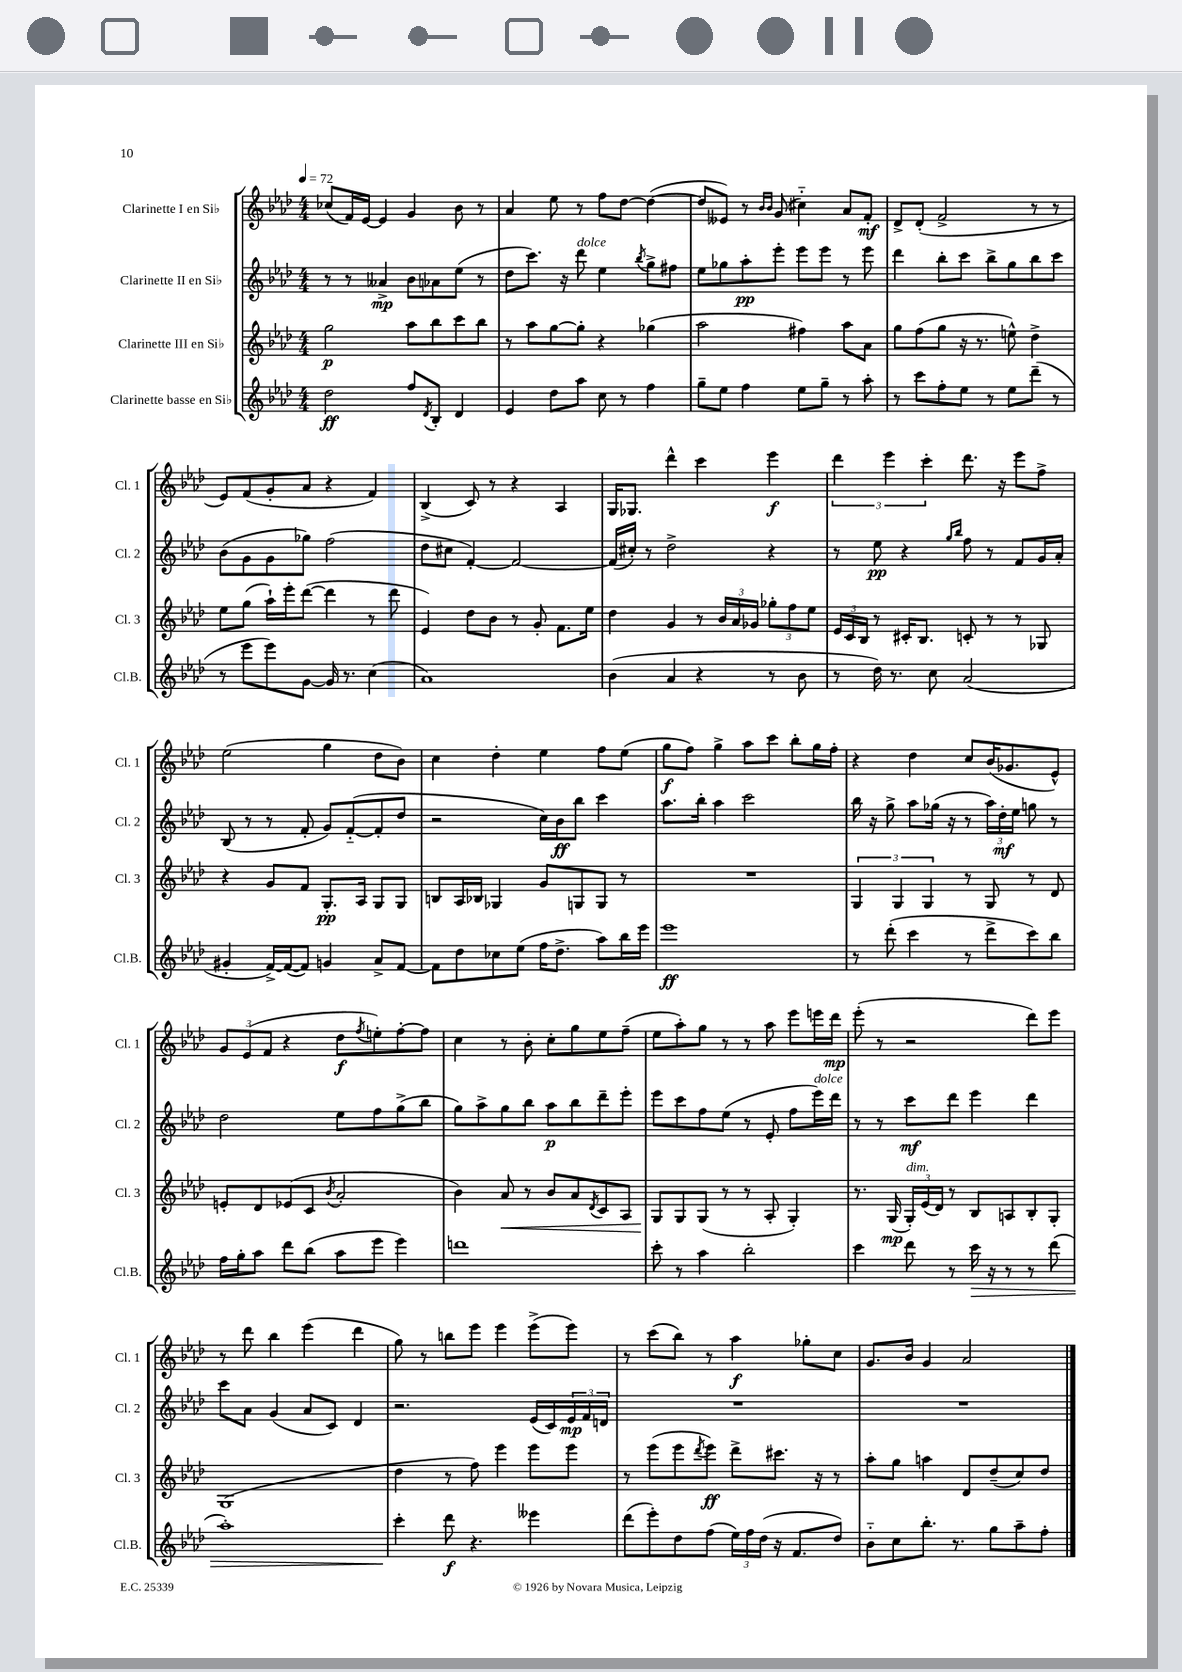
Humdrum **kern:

**kern	**kern	**kern	**kern
*staff4	*staff3	*staff2	*staff1
*clefG2	*clefG2	*clefG2	*clefG2
*k[b-e-a-d-]	*k[b-e-a-d-]	*k[b-e-a-d-]	*k[b-e-a-d-]
*M4/4	*M4/4	*M4/4	*M4/4
*MM72	*MM72	*MM72	*MM72
2dd-	2gg	8r	(8cc-
.	.	8r	16f)
.	.	.	[16e-
.	.	4a--^	4e-]
8ff	8aa-	8b-	4g
8qd-	.	.	.
8B-'	8bb-	8a-	.
4d-	8ccc	(8ee-	8b-
.	8bb-	8r	8r
=	=	=	=
4e-	8r	8dd-	4a-
.	8aa-	8.ccc)	.
8dd-	[8gg	.	8ee-
.	.	16r	.
8aa-	8gg']	8ddd-	8r
8cc	4r	4ee-	8ff
8r	.	.	[8dd-
.	.	8qbb-	.
4ff	(4gg-	8gg^	(4dd-_
.	.	8ff#	.
=	=	=	=
8gg~	2aa-	8ee-	8dd-]
8ee-	.	8gg-	8e--)
4ff	.	8aa-'	8r
.	.	.	16qqb-
.	.	.	16qqb-
.	.	8eee-'	(8g
8ee-	4ff#)	8eee-	4cc#'~)
8gg~	.	8eee-	.
8r	8aa-	8r	8a-
8aa-'	8a-	8eee-	8f'
=	=	=	=
8r	8gg	4ddd-	8d-^
8ccc	(8ff	.	(8d-'
8ff'	8gg	8bb-'	2f^
8ee-	16r	8ccc	.
.	8.r	.	.
8r	.	8bb-^	.
8ee-	8ee^^)	8gg	.
(8ddd-~	4dd-^	8bb-	8r
8r	.	8ccc	8r
=	=	=	=
8r	8ee-	(8b-	8e-)
8eee-	(8gg	8g	(8f
8eee-)	16aa-`)	8g	8g'
.	16eee-'	.	.
[8g	([8ddd-	8gg-)	8a-
16g]	4ddd-]	(2ff	4r
8.r	.	.	.
(4cc	8r	.	4f)
.	8ddd-	.	.
=	=	=	=
1a-)	4e-)	8dd-	(4B-^
.	.	8cc#	.
.	8dd-	[4f')	8c)
.	8b-	.	8r
.	8r	2f_	4r
.	8g'	.	.
.	8.f	.	4A-
.	16ee-	.	.
=	=	=	=
(4b-	4dd-	(16f]	16G
.	.	16cc#')	8.G-
.	.	8r	.
4a-	4g	2dd-^	4ddd-^^
4r	8r	.	4ccc
.	24b-	.	.
.	24a-	.	.
.	24g-	.	.
8r	12gg-'	4r	4eee-
.	12ff	.	.
8b-	.	.	.
.	12ee-	.	.
=	=	=	=
8r	24e-	8r	6ddd-
.	24c	.	.
.	24B-	.	.
16dd-)	8r	8ee-	.
.	.	.	6eee-
8.r	.	.	.
.	16c#'	4r	.
.	8.B-	.	.
.	.	.	6ccc'
8cc	.	.	.
.	.	16qqgg	.
.	.	16qqbb-	.
(2a-	8c'	8ff	8.ddd-
.	8r	8r	.
.	.	.	16r
.	8r	8f	8eee-
.	8G-	16g	8ff^
.	.	16a-'	.
=	=	=	=
4g#'	4r	(8B-	(2ee-
.	.	8r	.
[16f^)	8g	8r	.
(16f_	.	.	.
8f])	8f	8f'	.
4g	8.G'	8g)	4gg
.	.	([8f'~	.
.	16A-	.	.
8a-^	8G	8f']	8dd-
[8f	8G	8dd-	8b-)
=	=	=	=
8f]	8B	2r	4cc
8dd-	16A-	.	.
.	16B-	.	.
8cc-	4G-	.	4dd-'
(8ee-	.	.	.
16ff	8g	16cc)	4ee-
8.dd-^	.	16b-	.
.	8G	8bb-	.
8aa-)	8G	4ccc	8ff
16bb-	8r	.	(8ee-
16eee-	.	.	.
=	=	=	=
1eee-	1r	8.aa-	8gg
.	.	.	8ff)
.	.	16bb-'	.
.	.	4aa-	4gg^
.	.	2ccc	8aa-
.	.	.	8ccc
.	.	.	8bb-'
.	.	.	16gg
.	.	.	16ff'
=	=	=	=
8r	6G	16bb-	4r
.	.	16r	.
(8ddd-'	.	8gg^	.
.	6G	.	.
4ccc	.	8aa-	4dd-
.	6G	.	.
.	.	(16gg-	.
.	.	16r	.
8r	8r	8r	8cc
8ddd-^	8G	24aa-)	(16b-
.	.	24dd-'	.
.	.	.	8.g-
.	.	24ee-	.
8ccc)	8r	8gg	.
8bb-	8d-	8r	8e-^^)
=	=	=	=
16ff	8e'	2dd-	12g
16gg'	.	.	.
.	.	.	(12e-
8aa-	8d-	.	.
.	.	.	12f
8ddd-	(8e-	.	4r
(8bb-	8c	.	.
.	8qb-	.	.
8aa-	2a-'	8ee-	8dd-
.	.	.	8qff
8eee-	.	8ff	8ee')
4eee-)	.	(8gg^	[8ff'
.	.	8bb-	8ff]
=	=	=	=
1ddd	4b-)	8gg)	4cc
.	.	8aa-^	.
.	8a-	8gg	8r
.	8r	8bb-	8b-'
.	8b-	8aa-	8cc'
.	8a-	8bb-	8gg
.	8qd-	.	.
.	8c	8ddd-~	8ee-
.	8A-	8eee-'	(8ff~
=	=	=	=
8ccc'	8G	8eee-	8ee-
8r	8G	8ccc	8aa-')
4aa-	(8G	8ff	8gg
.	8r	(8ee-	8r
2bb-'	8r	8r	8r
.	8A-'	8e-'	8aa-
.	4G')	8ff	8eee-
.	.	16eee-)	16eee
.	.	16ddd-	16ddd-
=	=	=	=
4ccc	8.r	8r	(8eee-'
.	.	8r	8r
.	(16G	.	.
8ddd-	24G')	8ccc	2r
.	(24e-	.	.
.	24d-)	.	.
8r	8r	8ddd-	.
16ccc	8B-	4eee-	.
16r	.	.	.
8r	8A	.	.
8r	8B-'	4ddd-	8ddd-)
(8ddd-	8G'	.	8eee-
=	=	=	=
1aa-')	(1G	8ccc	8r
.	.	8a-	8ddd-
.	.	(4g	4bb-
.	.	8a-	(4eee-
.	.	8c)	.
.	.	4d-	4ddd-
=	=	=	=
4ccc'	4dd-	2.r	8gg)
.	.	.	8r
8ddd-	8r	.	8bb
4.r	8ff)	.	8eee-
.	4eee-	.	4eee-
4eee--	8eee-	(16e-	(8eee-^
.	.	16c)	.
.	8eee-	24e-	8eee-)
.	.	24f	.
.	.	24d	.
=	=	=	=
(8ddd-	8r	1r	8r
8eee-')	(8eee-	.	(8ccc
8dd-	8eee-	.	8bb-)
.	8qddd-	.	.
(8ff	8eee-)	.	8r
24ee-)	8ddd-^	.	4aa-
24ff	.	.	.
(24dd-	.	.	.
16r	8.ccc#	.	.
8.f	.	.	.
.	.	.	8gg-'
.	16r	.	.
8dd-)	8r	.	8cc
=	=	=	=
8b-'~	8aa-'	1r	8.g
8cc	8gg	.	.
.	.	.	16b-
8.bb-'	4aa	.	4g
8.r	.	.	.
.	8d-	.	2a-
8gg	(8dd-~	.	.
8aa-~	8cc)	.	.
8ff'	8dd-	.	.
==	==	==	==
*-	*-	*-	*-
